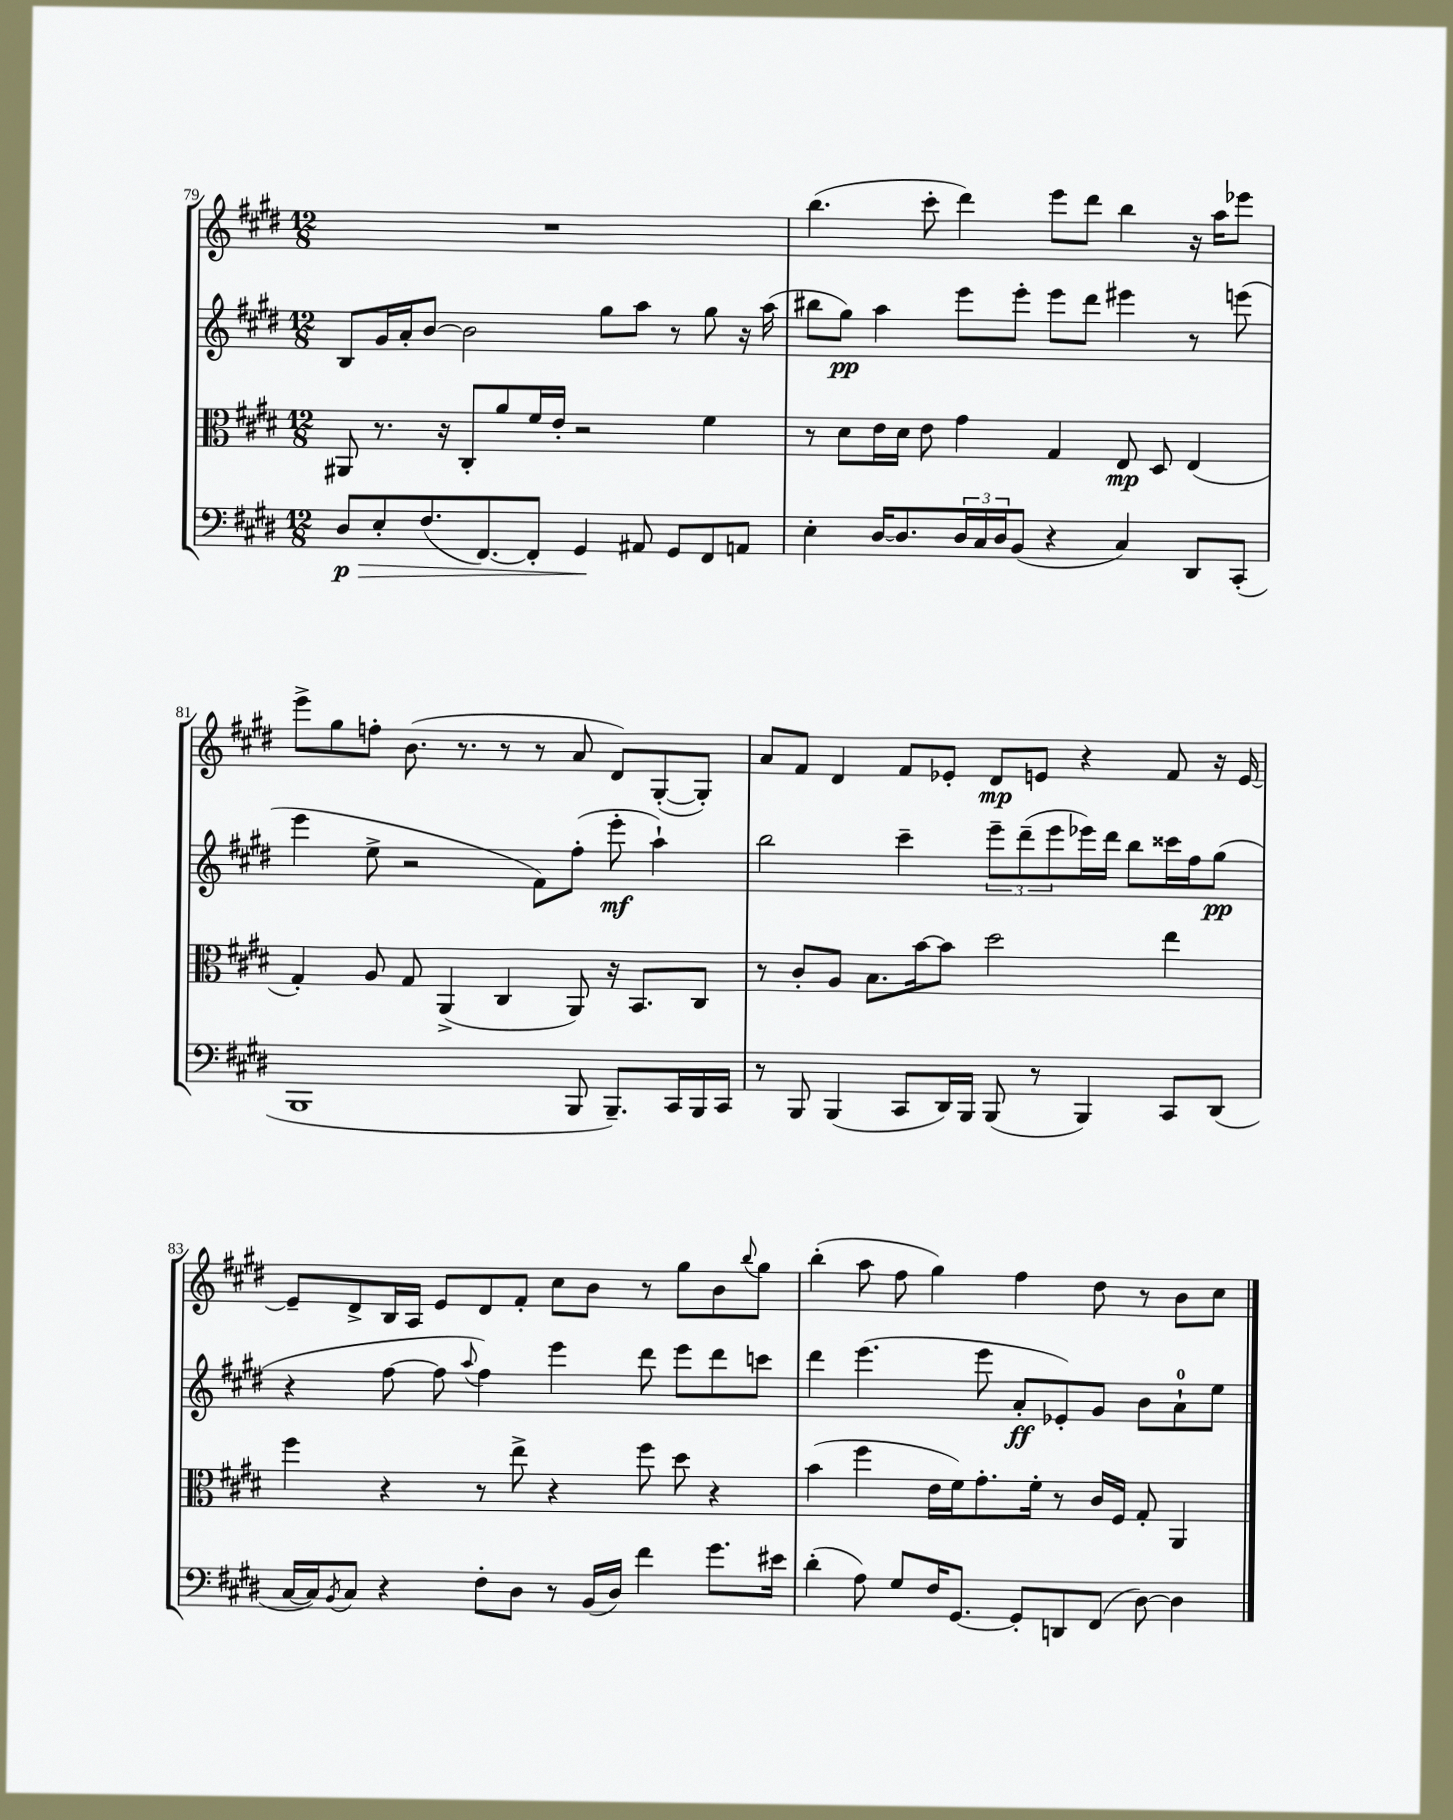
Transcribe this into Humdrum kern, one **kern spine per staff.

**kern	**kern	**kern	**kern
*staff4	*staff3	*staff2	*staff1
*clefF4	*clefC3	*clefG2	*clefG2
*k[f#c#g#d#]	*k[f#c#g#d#]	*k[f#c#g#d#]	*k[f#c#g#d#]
*M12/8	*M12/8	*M12/8	*M12/8
8D#	8AA#	8B	1.r
8E'	8.r	16g#	.
.	.	16a'	.
(8.F#	.	[8b	.
.	16r	.	.
.	8C#'	2b]	.
[8.FF#)	.	.	.
.	8a	.	.
8FF#']	16f#	.	.
.	16e'	.	.
4GG#	2r	.	.
.	.	8gg#	.
8AA#	.	8aa	.
8GG#	.	8r	.
8FF#	4f#	8gg#	.
8AA	.	16r	.
.	.	(16aa	.
=	=	=	=
4E'	8r	8bb#	(4.bb
.	8d#	8gg#)	.
[16D#	16e	4aa	.
8.D#]	16d#	.	.
.	8e	.	8ccc#'
24D#	4g#	8eee	4ddd#)
24C#	.	.	.
24D#	.	.	.
(8BB	.	8eee'	.
4r	4G#	8eee	8eee
.	.	8ddd#	8ddd#
4C#)	8E	4eee#	4bb
.	8D#	.	.
8DD#	(4E	8r	16r
.	.	.	16aa
(8CC#'	.	(8eee	8eee-
=	=	=	=
1BBB	4G#')	4eee	8eee^
.	.	.	8gg#
.	8A	8ee^	8ff'
.	8G#	2r	(8.b
.	(4AA^	.	.
.	.	.	8.r
.	4C#	.	8r
.	.	8f#)	8r
8BBB	8AA)	(8ff#'	8a
8.BBB~)	16r	8eee'	8d#)
.	8.BB	.	.
.	.	4aa`)	([8G#'
16CC#	.	.	.
16BBB	8C#	.	8G#'])
16CC#	.	.	.
=	=	=	=
8r	8r	2bb	8a
8BBB	8c#'	.	8f#
(4BBB	8A	.	4d#
.	8.B	.	.
8CC#	.	4ccc#~	8f#
.	[16b	.	.
16DD#)	8b]	.	8e-'
16BBB	.	.	.
(8BBB	2dd#	12eee~	8d#
.	.	(12ddd#~	.
8r	.	.	8e
.	.	12eee	.
4BBB)	.	16eee-)	4r
.	.	16ddd#	.
.	.	8bb	.
8CC#	4ee	16ccc##	8f#
.	.	16ff#	.
(8DD#	.	(8gg#	16r
.	.	.	[16e
=	=	=	=
[16C#	4ff#	4r	8e~]
16C#])	.	.	.
8qBB	.	.	.
8C#	.	.	8d#^
4r	4r	[8ff#	16B
.	.	.	16A
.	.	8ff#]	8e
.	.	8qqaa	.
8F#'	8r	4ff#)	8d#
8D#	8ee^	.	8f#'
8r	4r	4eee	8cc#
(16BB	.	.	8b
16D#)	.	.	.
4f#	8ff#	8ddd#	8r
.	8dd#	8eee	8gg#
8.g#	4r	8ddd#	8b
.	.	.	8qqbb
.	.	8ccc	8gg#
16e#	.	.	.
=	=	=	=
(4d#'	(4b	4ddd#	(4bb'
8A)	4ff#	(4.eee	8aa
8G#	.	.	8ff#
16F#	16e	.	4gg#)
[8.GG#	16f#)	.	.
.	8.g#'	8eee	.
8GG#']	.	8a'	4ff#
.	16f#'	.	.
8DD	8r	8e-')	.
(8FF#	16c#	8g#	8dd#
.	16F#	.	.
[8D#)	8G#'	8b	8r
4D#]	4AA	8a`	8b
.	.	8ee	8cc#
==	==	==	==
*-	*-	*-	*-
